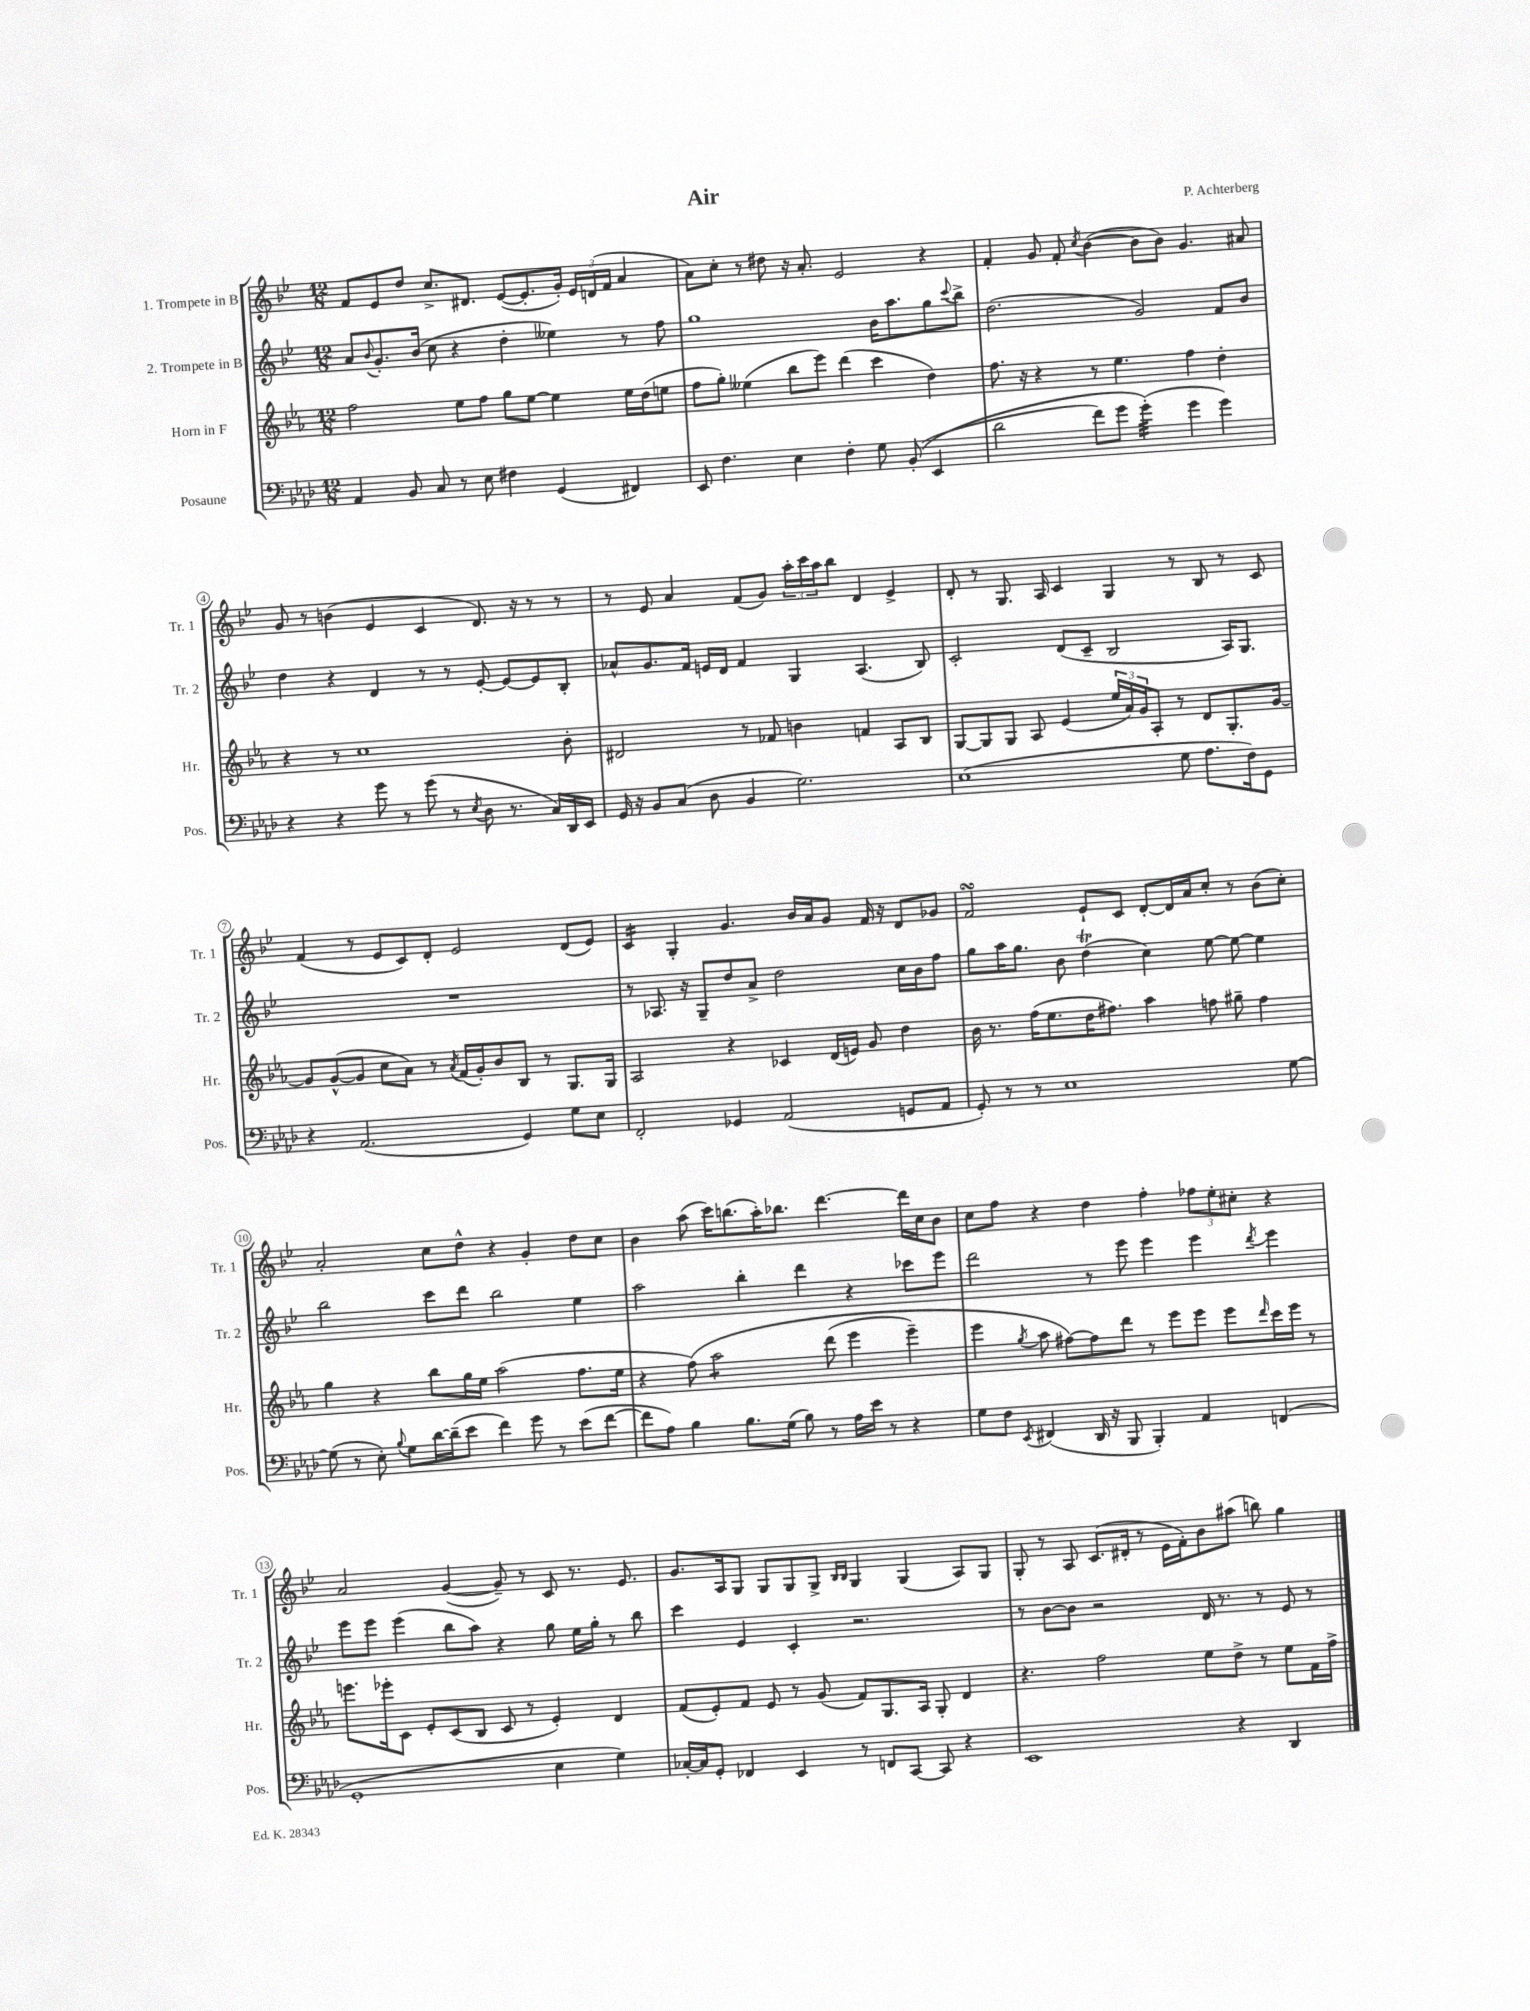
\header { title = "Air" composer = "P. Achterberg" }
<<
\new StaffGroup <<
\new Staff = "s0" \with { instrumentName = "1. Trompete in B" shortInstrumentName = "Tr. 1" } {
    \clef treble \key bes \major \numericTimeSignature \time 12/8
    f'8 ees'8 d''8 c''8.-> dis'8. ees'8~( ees'8.-. g'16-.) \tuplet 3/2 { ees'16 d'16( f'16 } a'4 |
    a'8) c''8-. r8 dis''8 r16 a'8.-. ees'2 r4 |
    f'4-. g'8 f'8-. \acciaccatura { c''8 } bes'4~( bes'8 bes'8) g'4. ais'8 |
    g'8 r8 b'4( ees'4 c'4 d'8.) r16 r8 r8 |
    r8 ees'8 a'4 f'8( g'8) \tuplet 3/2 { a''16-. c'''16 a''16 } bes''8 d'4 ees'4-> |
    d'8-. r8 g8. a16 c'4 g4 r8 bes8 r8 c'8 |
    f'4( r8 ees'8 c'8) d'8-. ees'2 d'8( ees'8) |
    c'4:16 g4-. g'4. bes'16 a'16 g'8 f'16 r16 d'8 ges'8 |
    f'2\turn ees'8-! c'8 d'8~-. d'16 a'16 c''8-. r8 bes'8( c''8-.) |
    a'2-. c''8 d''8-^ r4 g'4-. d''8 c''8 |
    bes'4 a''8( c'''16) b''8.( a''16-.) bes''8. d'''4.~ d'''16 c''16 bes'8 |
    c''8 f''8 r4 d''4 f''4-. \tuplet 3/2 { fes''8 ees''8-. cis''8-. } r4 |
    a'2 g'4~( g'8--) r8 c'8 r8. ees'8. |
    g'8. a16 g8 g8 g8 g8-> \grace { bes16 bes16 } g4 g4( a8) g8 |
    g8-. r8 a8 c'8.( dis'16-. r8 ees'16 f'16-.) bes'8 ais''8( b''8) g''4 \bar "|." |
}
\new Staff = "s1" \with { instrumentName = "2. Trompete in B" shortInstrumentName = "Tr. 2" } {
    \clef treble \key bes \major \numericTimeSignature \time 12/8
    a'8 \appoggiatura { bes'8 } g'8.-. bes'16( c''8 r4 d''4-. eeses''4) r8 f''8 |
    g''1 bes'16 a''8. g''8 \appoggiatura { c'''8 } bes''8-> |
    d''2.( g'2) f'8 bes'8 |
    d''4 r4 d'4 r8 r8 ees'8~-. ees'8~ ees'8 bes8-. |
    aes'8-^ g'8. f'16 e'16 d'16 f'4 g4 a4.( bes8) |
    c'2-. d'8( c'8-- bes2 a16) g8. |
    R1. |
    r8 aes8. r16 g8-- d''8 a'8-> d''2 c''16 bes'16 f''8 |
    g''8 a''16 g''8. bes'8 d''4\trill( c''4) ees''8~ ees''8~ ees''4 |
    bes''2 c'''8 d'''8 bes''2 ees''4 |
    a''2 bes''4-. d'''4 r4 ces'''8 ees'''8 |
    d'''2 r8 ees'''8 ees'''4 ees'''4 \acciaccatura { d'''8 } ees'''4 |
    ees'''8 ees'''8 ees'''4( bes''8 a''8) r4 g''8 ees''16 g''16-. r8 bes''8 |
    c'''4 ees'4 c'4-. r2. |
    r8 bes'8~ bes'8 r2 d'16 r8. r8 ees'8 r8 \bar "|." |
}
\new Staff = "s2" \with { instrumentName = "Horn in F" shortInstrumentName = "Hr." } {
    \clef treble \key ees \major \numericTimeSignature \time 12/8
    f''2 ees''8 f''8 g''8 ees''8~ ees''4 ees''16 d''16( e''8 |
    f''8 g''8-.) eeses''4( bes''8 ees'''8) d'''4( c'''4 d''4) |
    f''8. r16 r4 r8 ees''4. f''4 d''4-. |
    r4 r8 c''1 bes'8-. |
    dis'2 r8 fes'8 b'4 f'4 aes8 bes8 |
    g8~ g8 g8 aes8 ees'4( \tuplet 3/2 { ees''16 aes'16) g'16 } aes8-. r8 d'8 g8.-. g'16~ |
    g'8 g'8~-^( g'8 c''8 aes'8) r8 \acciaccatura { aes'8 } f'16( g'16-.) bes'8 bes8 r8 g8. g16 |
    aes2 r4 ces'4 d'16( e'16) g'8 d''4 |
    bes'16 r8. f''16( ees''8. d''16 fis''8.) aes''4 f''8 gis''8-- f''4 |
    g''4 r4 bes''8 g''16 ees''16 aes''2( f''8. ees''16 |
    r4 f''8)\( aes''2:8 d'''8( ees'''4 ees'''4--) |
    ees'''4 \acciaccatura { g''8 } aes''8 fis''8~\) fis''8 d'''8 r8 ees'''8 ees'''8 ees'''8 \grace { d'''16 } c'''16 ees'''16 r8 |
    e'''8. ees'''16-. c'8 ees'8-. c'8( bes8 c'8 r8 ees'4-.) d'4 |
    f'8( ees'8-.) f'8 ees'8 r8 g'8( f'8) g8. aes16 g8-. d'4 |
    r4. f''2 ees''8 d''8-> r8 ees''8 f'16 f''16-> \bar "|." |
}
\new Staff = "s3" \with { instrumentName = "Posaune" shortInstrumentName = "Pos." } {
    \clef bass \key aes \major \numericTimeSignature \time 12/8
    aes,4 bes,8 c8 r8 ees8 fis4 g,4( fis,4) |
    ees,8 f4. ees4 f4-. g8 bes,8-.(\( ees,4 |
    des'2 f'8) g'8 g'4:32-.(\) g'4 g'4) |
    r4 r4 g'8 r8 g'8( r8 \acciaccatura { ees8 } des8 r8. c16) des,16 ees,16 |
    g,16 r16 bes,8 c8( des8 bes,4 g2.) |
    ees1( g8 aes8. f16) g,8 |
    r4 aes,2.( g,4) g8 ees8 |
    f,2-. ges,4 aes,2( g,8 aes,8 |
    g,8-.) r8 r8 ees1 g8~ |
    g8( r8 ees8-.) \appoggiatura { bes8 } g8 des'16~ des'16--( ees'8 f'4) g'8 r8 ees'8( f'8~ |
    f'8 aes8) bes4 bes8. g16( bes8) r8 aes16 ees'16 r8 r4 |
    g8 f8 \acciaccatura { ees,8 } fis,4( des,16 r16 bes,,8 bes,,4-.) aes,4 f,4( |
    g,1-. ees4 g4) |
    ces16~-. ces16 g,8-. fes,4 ees,4 r8 f,8 c,8~ c,8 r4 |
    ees,1 r4 des,4 \bar "|." |
}
>>
>>
\layout { \context { \Score \override BarNumber.stencil = #(make-stencil-circler 0.1 0.3 ly:text-interface::print) } }
